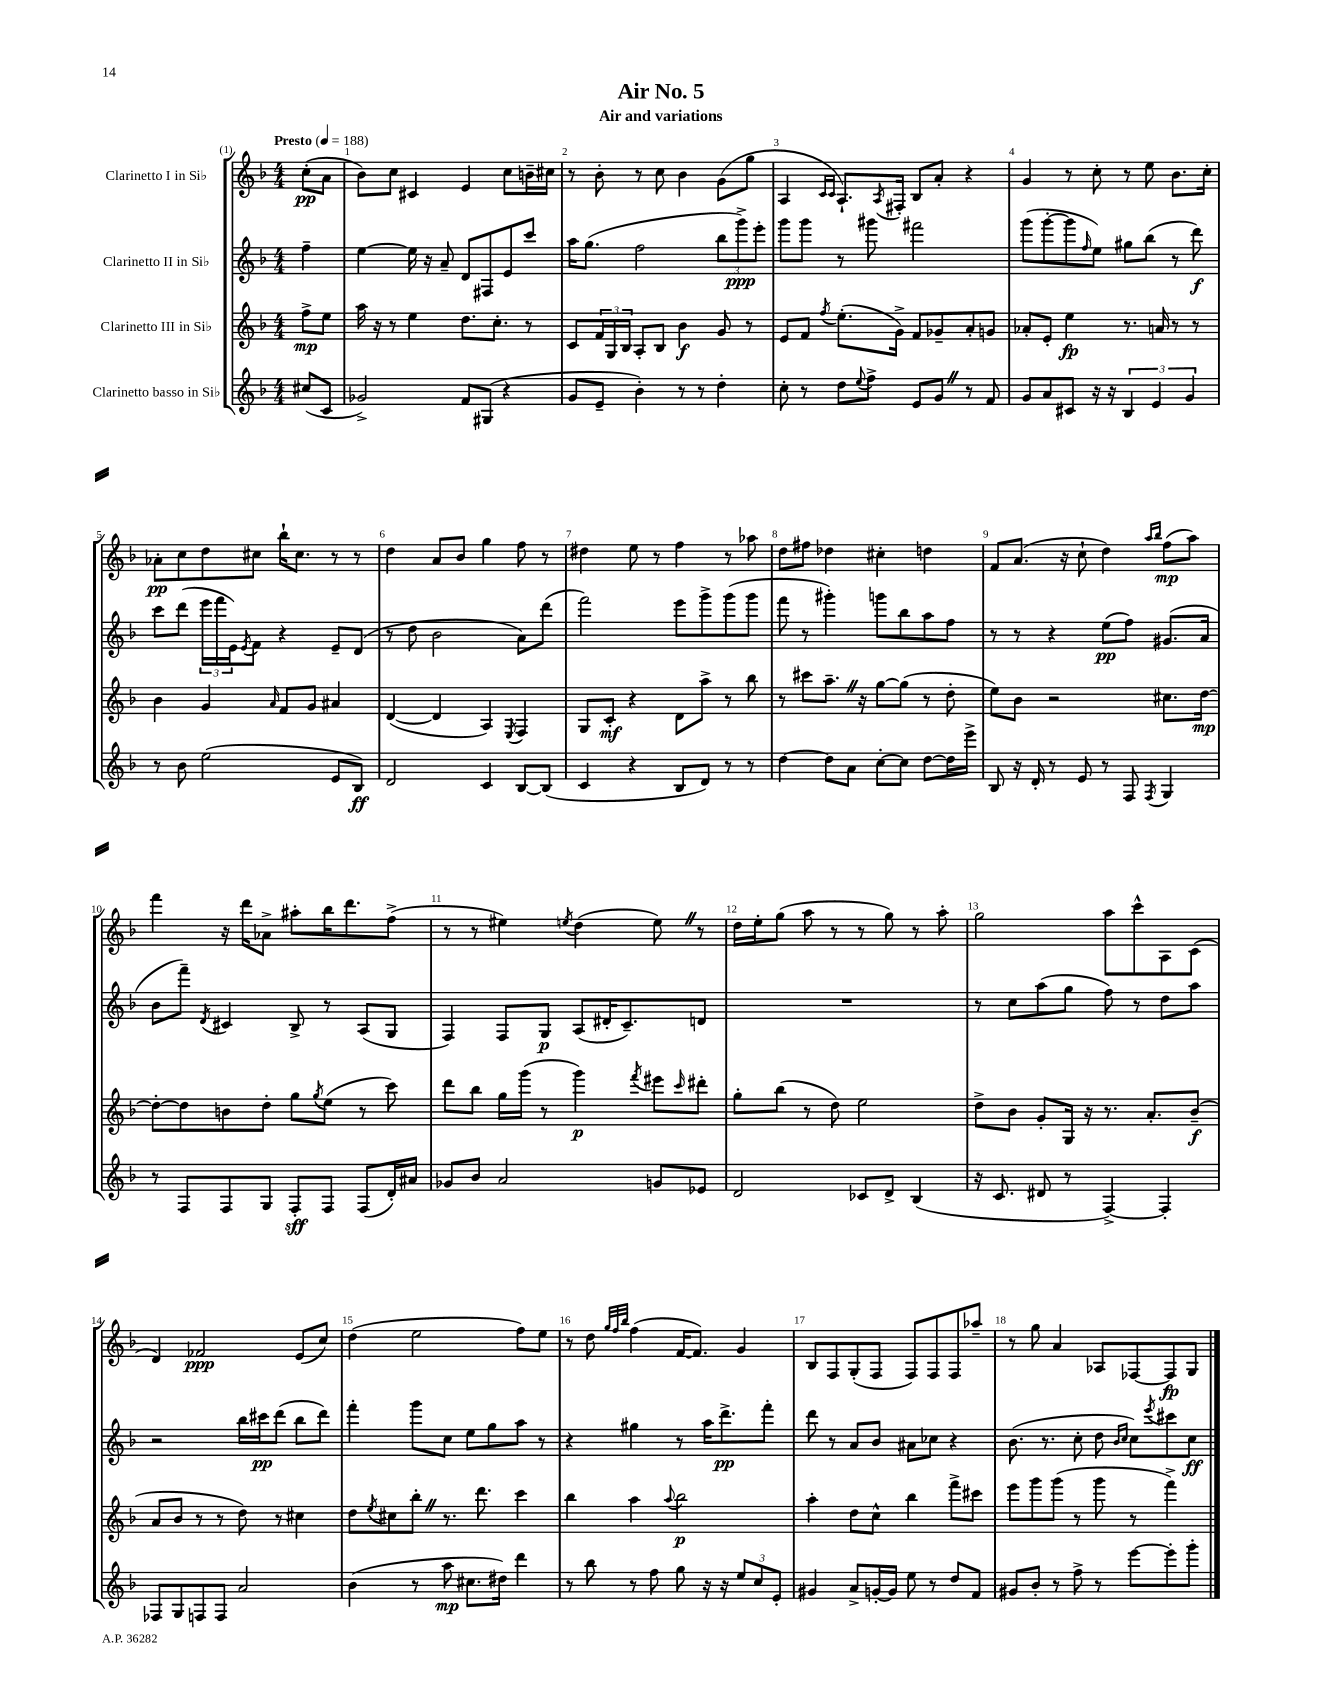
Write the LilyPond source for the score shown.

\header { title = "Air No. 5" subtitle = "Air and variations" }
<<
\new StaffGroup <<
\new Staff = "s0" \with { instrumentName = "Clarinetto I in Sib" } {
    \clef treble \key f \major \numericTimeSignature \time 4/4 \partial 4 \tempo "Presto" 4 = 188
    c''8-.\pp( a'8 |
    bes'8) c''8 cis'4 e'4 c''8 b'16-- cis''16 |
    r8 bes'8-. r8 c''8 bes'4 g'8( g''8 |
    a4 \grace { c'16 c'16 } a8.-!) \acciaccatura { a8 } fis16-. bes8 a'8-. r4 |
    g'4 r8 c''8-. r8 e''8 bes'8. c''16-. |
    aes'8-.\pp c''8 d''8 cis''8 bes''16-! cis''8. r8 r8 |
    d''4 a'8 bes'8 g''4 f''8 r8 |
    dis''4 e''8 r8 f''4 r8 aes''8 |
    d''8 fis''8 des''4 cis''4-. d''4 |
    f'8 a'8.( r16 c''8-! d''4) \grace { a''16 bes''16 } f''8\mp( a''8) |
    f'''4 r16 d'''16 aes'8-> ais''8-. bes''16 d'''8. f''8->( |
    r8 r8 eis''4) \acciaccatura { e''8 } d''4( e''8) \once \override BreathingSign.text = \markup { \musicglyph "scripts.caesura.straight" } \breathe r8 |
    d''16 e''16-. g''8( a''8 r8 r8 g''8) r8 a''8-. |
    g''2 a''8 c'''8-^ a8 c'8( |
    d'4) fes'2\ppp e'8( c''8) |
    d''4( e''2 f''8) e''8 |
    r8 d''8 \grace { g''32 f''32 bes''32 } f''4( f'16~ f'8.) g'4 |
    bes8 f8 g8-.( f8 f8) f8 f8 aes''8-- |
    r8 g''8 a'4 aes8 fes8~ fes8\fp g8 \bar "|." |
}
\new Staff = "s1" \with { instrumentName = "Clarinetto II in Sib" } {
    \clef treble \key f \major \numericTimeSignature \time 4/4 \partial 4
    f''4-- |
    e''4~ e''16 r16 a'8-- d'8 fis8 e'8 c'''8 |
    a''16 g''8.( f''2 \tuplet 3/2 { bes''8 g'''8->\ppp) e'''8-. } |
    g'''8 g'''8 r8 gis'''8 fis'''2 |
    g'''8( g'''8~-. g'''8 \grace { f''16 } e''8) gis''8 bes''8( r8 d'''8\f) |
    c'''8 d'''8( \tuplet 3/2 { e'''16 f'''16 e'16) } \acciaccatura { e'8 } f'8 r4 e'8-- d'8( |
    r8 d''8 bes'2 a'8) d'''8( |
    f'''2) e'''8 g'''8-> g'''8( g'''8 |
    f'''8 r8 gis'''4-.) g'''8 bes''8 a''8 f''8 |
    r8 r8 r4 e''8\pp( f''8) gis'8.( a'16 |
    bes'8 f'''8--) \acciaccatura { d'8 } cis'4 bes8-> r8 a8( g8 |
    f4) f8 g8\p a8( dis'16-. c'8.--) d'8 |
    R1 |
    r8 c''8 a''8( g''8 f''8) r8 d''8 a''8 |
    r2 bes''16 cis'''16\pp d'''8( bes''8 d'''8) |
    f'''4-. g'''8 c''8 e''8 g''8 a''8 r8 |
    r4 gis''4 r8 a''16 d'''8.->\pp f'''8-. |
    d'''8 r8 a'8 bes'8 ais'8 ces''8 r4 |
    bes'8.( r8. c''8-. d''8 \grace { bes'16 c''16 } c''8) \acciaccatura { e'''8 } cis'''8 c''8\ff \bar "|." |
}
\new Staff = "s2" \with { instrumentName = "Clarinetto III in Sib" } {
    \clef treble \key f \major \numericTimeSignature \time 4/4 \partial 4
    f''8->\mp e''8 |
    a''16 r16 r8 e''4 d''8. c''8.-. r8 |
    c'8 \tuplet 3/2 { f'16 g16 bes16 } a8-. bes8 bes'4\f g'8 r8 |
    e'8 f'8 \acciaccatura { f''8 } e''8.-.( g'16->) f'8 ges'8-- a'8-. g'8 |
    aes'8-. e'8-. e''4\fp r8. a'16 r8 r8 |
    bes'4 g'4 \grace { a'16 } f'8 g'8 ais'4 |
    d'4~( d'4 a4) \acciaccatura { e8 } f4 |
    g8 c'8-.\mf r4 d'8 a''8-> r8 bes''8 |
    r8 cis'''8 a''8.-- \once \override BreathingSign.text = \markup { \musicglyph "scripts.caesura.straight" } \breathe r16 g''8~ g''8( r8 d''8-. |
    e''8) bes'8 r2 cis''8. d''16~\mp |
    d''8~-. d''8 b'8 d''8-. g''8 \acciaccatura { g''8 } e''8( r8 c'''8) |
    d'''8 bes''8 g''16 g'''16( r8 g'''4\p) \acciaccatura { f'''8 } eis'''8 \grace { c'''16 } dis'''8-. |
    g''8-. bes''8( r8 d''8) e''2 |
    d''8-> bes'8 g'8-. g16 r16 r8. a'8.-. bes'8--\f( |
    a'8 bes'8 r8 r8 d''8) r8 cis''4 |
    d''8 \acciaccatura { e''8 } cis''8 bes''8-. \once \override BreathingSign.text = \markup { \musicglyph "scripts.caesura.straight" } \breathe r8. d'''8. c'''4 |
    bes''4 a''4 \appoggiatura { a''8 } bes''2\p |
    a''4-. d''8 c''8-^ bes''4 f'''8-> cis'''8 |
    e'''8 g'''8 g'''8( r8 g'''8 r8 f'''4->) \bar "|." |
}
\new Staff = "s3" \with { instrumentName = "Clarinetto basso in Sib" } {
    \clef treble \key f \major \numericTimeSignature \time 4/4 \partial 4
    cis''8( c'8 |
    ges'2->) f'8 gis8( r4 |
    g'8 e'8-- bes'4-.) r8 r8 d''4-. |
    c''8-. r8 d''8 \appoggiatura { e''8 } f''8-> e'8 g'8 \once \override BreathingSign.text = \markup { \musicglyph "scripts.caesura.straight" } \breathe r8 f'8 |
    g'8 a'8 cis'8 r16 r16 \tuplet 3/2 { bes4 e'4 g'4 } |
    r8 bes'8 e''2( e'8 bes8\ff) |
    d'2 c'4 bes8~ bes8( |
    c'4 r4 bes8 d'8) r8 r8 |
    d''4~ d''8 a'8 c''8~-. c''8 d''8~ d''16 e'''16-> |
    bes8 r16 d'16-. r8 e'8 r8 f8 \acciaccatura { f8 } g4 |
    r8 f8 f8 g8 f8-.\sff f8 f8( d'16-.) ais'16 |
    ges'8 bes'8 a'2 g'8 ees'8 |
    d'2 ces'8 d'8-> bes4( |
    r16 c'8. dis'8 r8 f4~->) f4-. |
    fes8 g8 f8 f8 a'2 |
    bes'4( r8 a''8\mp cis''8. dis''16) d'''4 |
    r8 bes''8 r8 f''8 g''8 r16 r16 \tuplet 3/2 { e''8 c''8 e'8-. } |
    gis'4 a'8-> g'16~-. g'16 e''8 r8 d''8 f'8 |
    gis'8 bes'8-. r8 f''8-> r8 e'''8~ e'''8-. g'''8-. \bar "|." |
}
>>
>>
\layout { \context { \Score \override BarNumber.break-visibility = ##(#f #t #t) barNumberVisibility = #all-bar-numbers-visible } }
